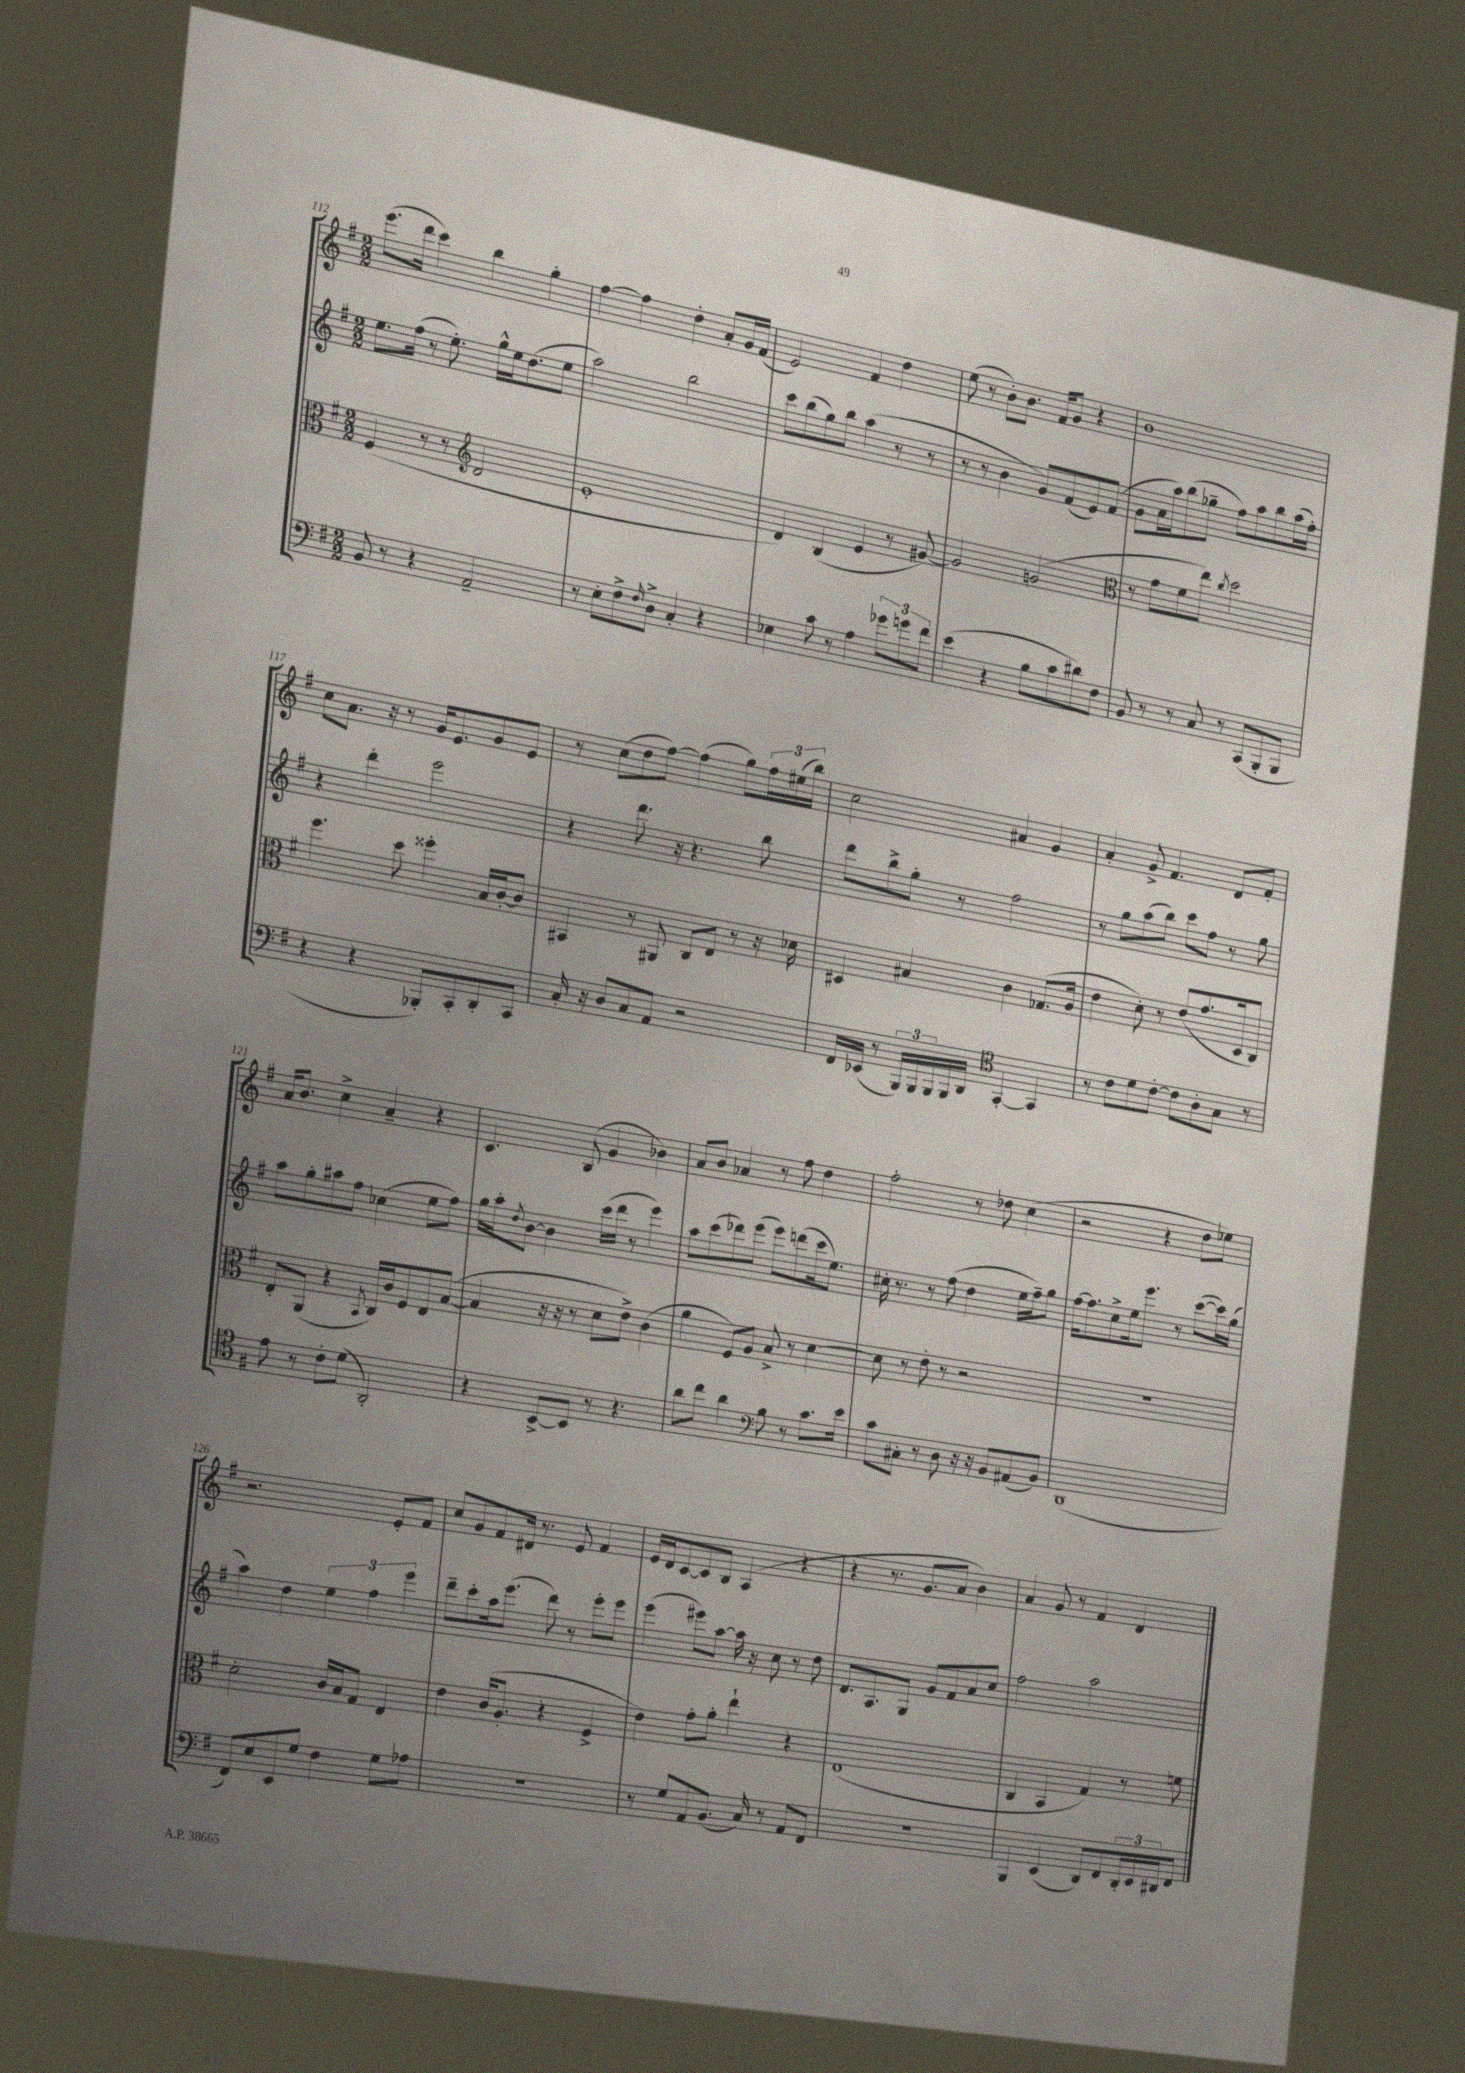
<<
\new StaffGroup <<
\new Staff = "s0" {
    \clef treble \key g \major \numericTimeSignature \time 2/2
    e'''8.( d'''16 c'''4) b''4 g''4-. |
    fis''4~ fis''4 d''4-. a'8-. g'16 fis'16( |
    e'2) fis'4 d''4 |
    e''8( r8 b'8-.) b'8. fis'16 g'8 r4 |
    b'1 |
    c''8 a'8. r16 r8 g'16 e'8. g'8 e'8 |
    r8 c''8( d''8 fis''8~) fis''4( g''8) \tuplet 3/2 { fis''16 eis''16( b''16) } |
    c''2 ais'4 g'4 |
    a'4-. g'8-> fis'4. d'8 fis'8-. |
    a'16 b'8. c''4-> a'4-- r4 |
    c'4. b8( g'4 bes'4) |
    a'8 b'8 aes'4 r8 fis''8 d''4 |
    fis''2-. r8 des''8 c''4( |
    r2 r4 d''8 ees''8) |
    r2. e'8-. fis'8 |
    c''8 g'8 fis'8 dis'16 r8. e'8 fis'4 |
    e'16 d'16 c'8~ c'8 b8 a4( r4 |
    r4 r8. g'8. a'8 b'4) |
    a'4 g'8 r8 fis'4 d'4 \bar "|." |
}
\new Staff = "s1" {
    \clef treble \key g \major \numericTimeSignature \time 2/2
    e''8. fis''16( r8 e''8.-.) g''16-^ e''16 d''8.( e''8 |
    a''2) b''2 |
    c'''8 b''8( g''8) b''8 a''4( r8 r8 |
    r8 r8 b'4 g'8) fis'8( e'8) fis'8( |
    g'8 a'16 a''16) b''8( ges''8-- fis''8) a''8 b''8 a''16( fis''16-.) |
    r4 d'''4-. e'''2 |
    r4 d'''8. r16 r4. b''8 |
    d'''8 b''8-> g''8-. r8 fis''2 |
    r8 g''8 a''8( b''8) c'''8 fis''8 r8 g''8 |
    a''8 g''8-. ais''8 fis''8 ces''4( e''8 fis''8) |
    g''16 a''16-. \acciaccatura { d''8 } b'8~ b'4 c'''16( d'''16 r8 e'''4) |
    a''8 c'''8( des'''8) e'''8( e'''8) d'''8( c'''16 e''8.) |
    cis''16-. r8. r8 fis''8( d''4 e''16 fis''16--) g''8 |
    fis''16~ fis''8. c''8-> e''16 e'''8. r8 c'''8~( c'''16) g''16( |
    a''4) d''4 \tuplet 3/2 { e''4 fis''4 e'''4 } |
    d'''8-- c'''8-. a''16 e'''8.( d'''8) r8 e'''8-. e'''8 |
    e'''4( eis'''8) a''8~ a''16 r16 c''8 r8 d''8 |
    d'8. a8. g8 g'8 fis'8 a'8 c''8 |
    fis''2 a''2 \bar "|." |
}
\new Staff = "s2" {
    \clef alto \key g \major \numericTimeSignature \time 2/2
    fis4( r8 r8 \clef treble d'2 |
    e'1-. |
    d'4) b4( e'4 r8 gis'8~) |
    gis'2 g'2( |
    \clef alto r8 g'8 fis'8 e''8) \acciaccatura { c''8 } d''2 |
    fis''4. d''8 fisis''4-. b16 c'16~-. c'8 |
    bis,4 r8 ais,8 c8 e8 r8 r16 des'16 |
    dis4 bis4 c'4 ges8.( a16 |
    e'4 d'8-.) r8 e'8( g'8. d16 c8) |
    e8-. a,8( r4 \acciaccatura { b,8 } c16) c'16 fis8 e8 b8~( |
    b4 r16 r16 r8 d'8 e'8->) c'4( |
    a'4 fis8) a8 b8-> r8 d'4~ |
    d'8 r8 e'8-. r8 r2 |
    R1 |
    d'2-. c'16 b16 g8 e4 |
    e'4 c'16( a8.-. r4 fis4-> |
    e'4) g'8-. a'8-. e''4-! r4 |
    e1( |
    c4 b,4 g4) r8 f'8 \bar "|." |
}
\new Staff = "s3" {
    \clef bass \key g \major \numericTimeSignature \time 2/2
    b,8 r8 r4 a,2-- |
    r8 e8-. fis8-> \grace { fis16 } d8-> c4-. r4 |
    ees4 c'8 r8 a4 \tuplet 3/2 { ges'8 g'8 fis'8 } |
    e'4( r4 b8 c'8 dis'8) fis8 |
    b,8 r8 r8 c8 r8 c,8( b,,8-. b,,8 |
    r4 r4 bes,,8-.) c,8-. d,8-. c,8 |
    c16-. r16 d8 c8 a,8 r2 |
    fis,16 ees,16( r8 \tuplet 3/2 { b,,16) b,,16 b,,16 } b,,16 d,16 \clef tenor g,4~-. g,4 |
    r8 c'8 d'8 c'8~-. c'8 a8-. g8 r8 |
    e'8 r8 c'8-. d'8( a,2-.) |
    r4 b,8~-> b,8 r8 r4. |
    a'8 c''8 a'4 \clef bass b8 r8 c'8. e'16 |
    c'8 cis8-. r8 d8 r16 r16 b,8 ais,8( b,8) |
    d,1( |
    fis,8) e8 e,8 g8 fis4 g8 aes8 |
    R1 |
    r8 g8 a,8 b,8.( c16) r8 a,8 fis,8 |
    R1 |
    b,,4 e,4( d,8) fis,8 \tuplet 3/2 { d,16-. e,16 dis,16 } fis,8 \bar "|." |
}
>>
>>
\layout { \context { \Score currentBarNumber = #112 } }
